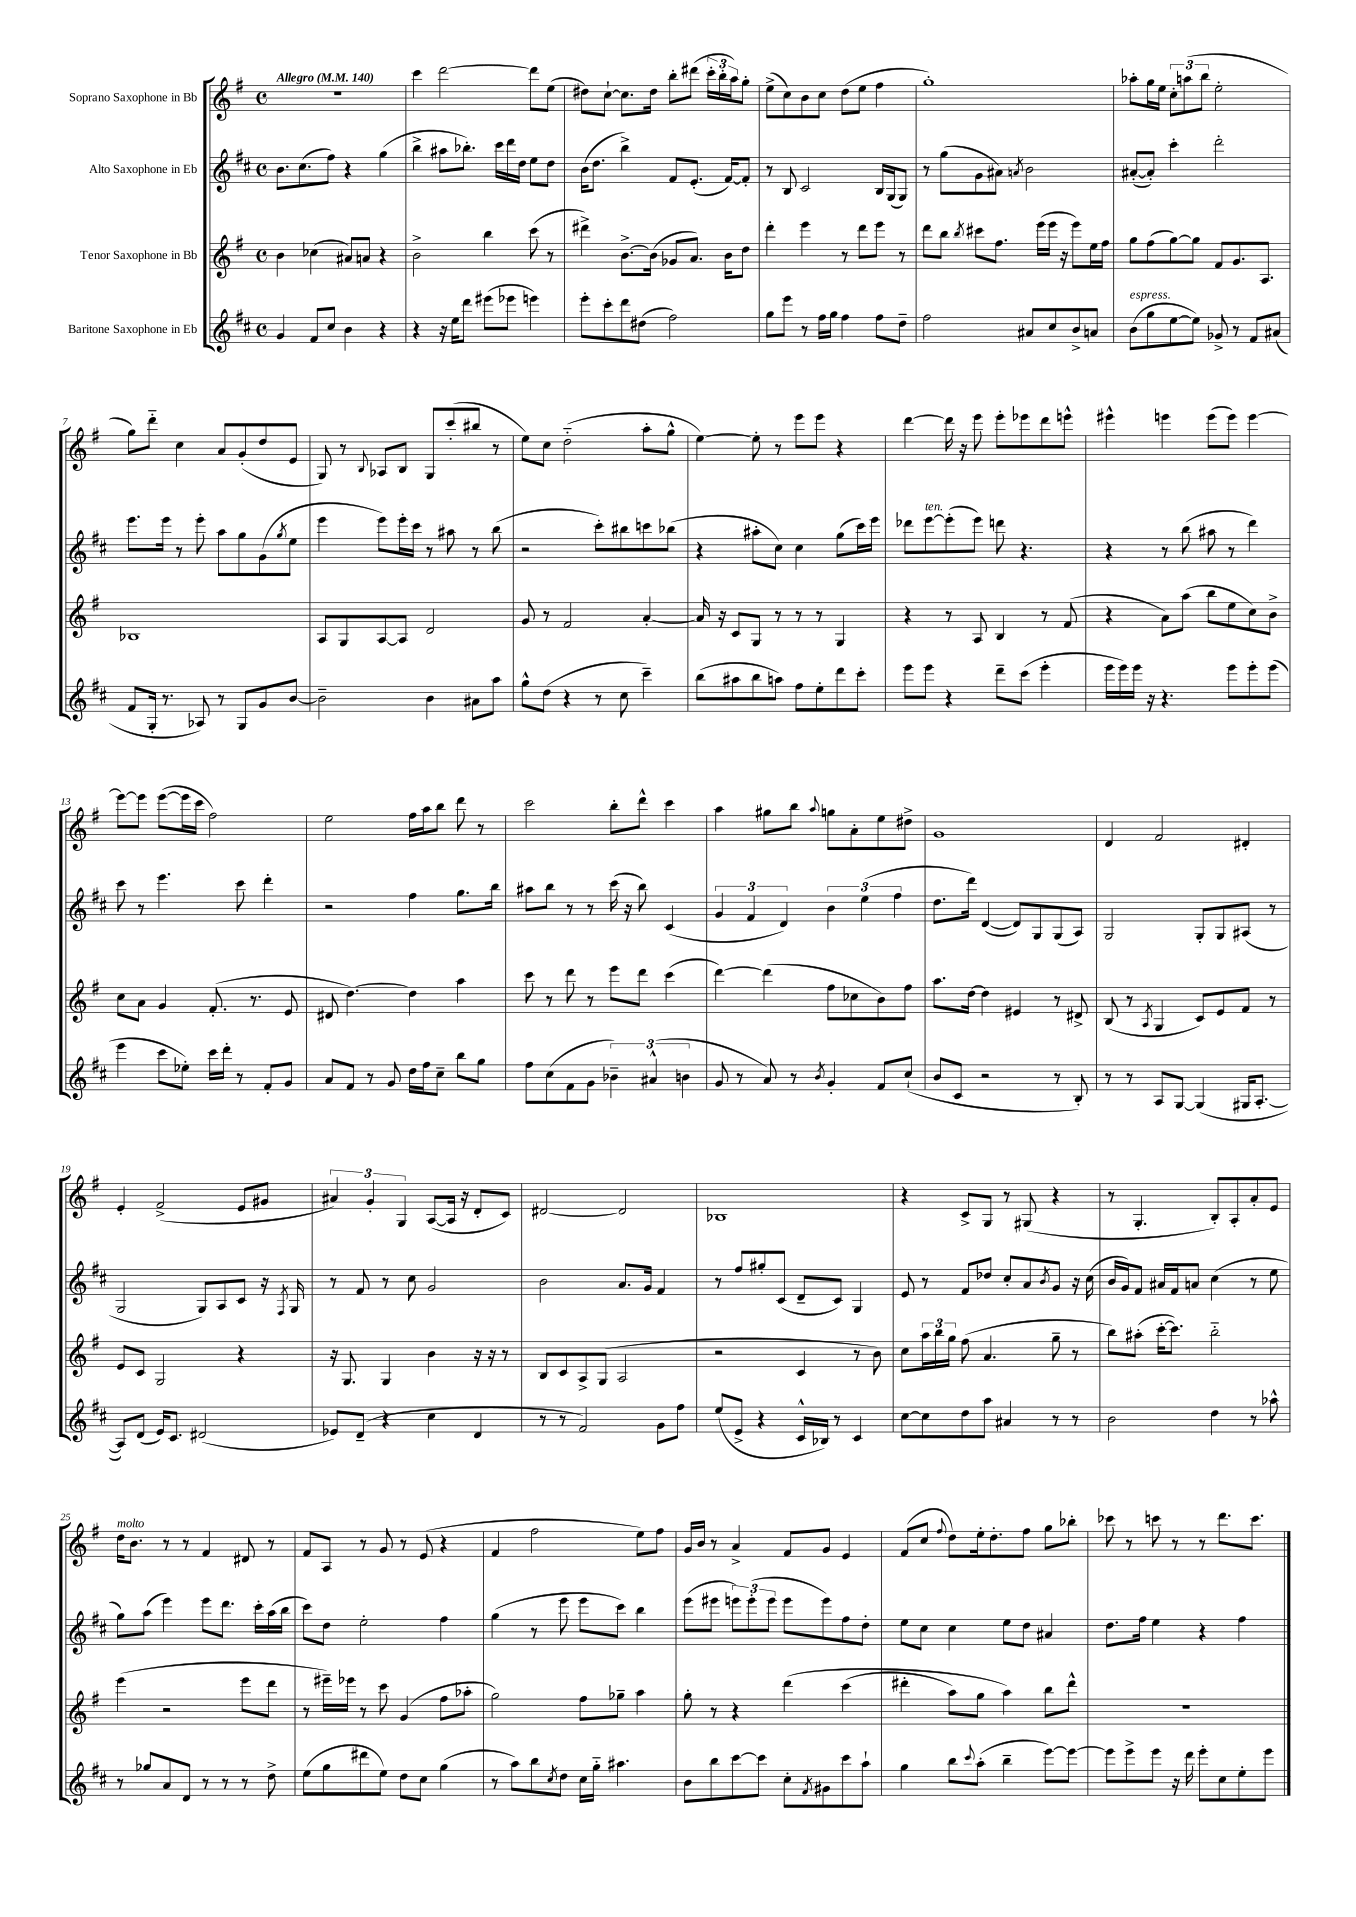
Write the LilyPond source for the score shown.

<<
\new StaffGroup <<
\new Staff = "s0" \with { instrumentName = "Soprano Saxophone in Bb" } {
    \clef treble \key g \major \defaultTimeSignature \time 4/4 \tempo "Allegro" 4 = 140
    R1 |
    c'''4 d'''2~ d'''8 e''8( |
    dis''8) c''8~-! c''8. dis''16 b''8-. dis'''8( \tuplet 3/2 { c'''16-. b''16-. a''16) } g''8-. |
    e''8->( c''8) b'8 c''8 d''8( e''8 fis''4 |
    g''1-.) |
    aes''8-. g''16 e''16 \tuplet 3/2 { c''8-. a''8( b''8 } e''2-. |
    g''8) d'''8-_ c''4 a'8 g'8-.( d''8 e'8 |
    g8) r8 \appoggiatura { b8 } aes8 b8 g8 c'''8-.( bis''8 r8 |
    e''8) c''8 d''2-_( a''8-. g''8-^ |
    e''4~) e''8-. r8 e'''8 e'''8 r4 |
    d'''4~ d'''16 r16 e'''8 e'''8-. ees'''8 d'''8 e'''8-^ |
    eis'''4-^ e'''4 e'''8( e'''8) e'''4~ |
    e'''8~ e'''8 e'''8~( e'''16 c'''16 fis''2) |
    e''2 fis''16 a''16 b''8 d'''8 r8 |
    c'''2 b''8-. d'''8-^ c'''4 |
    a''4 gis''8 b''8 \appoggiatura { a''8 } g''8 a'8-. e''8 dis''8-> |
    g'1 |
    d'4 fis'2 dis'4-. |
    e'4-. fis'2->( e'8 gis'8 |
    \tuplet 3/2 { ais'4) g'4-. g4 } a8~( a16 r16 d'8-. c'8) |
    dis'2~ dis'2 |
    bes1 |
    r4 c'8-> g8 r8 gis8( r4 |
    r8 g4.-. b8-.) a8-. a'8-. e'8 |
    d''16^\markup { \italic "molto" } b'8. r8 r8 fis'4 dis'8 r8 |
    fis'8 a8 r8 g'8 r8 e'8( r4 |
    fis'4 fis''2 e''8) fis''8 |
    g'16 b'16 r8 a'4-> fis'8 g'8 e'4 |
    fis'8( c''8 \appoggiatura { fis''8 } d''8) e''16-. d''8.-. fis''8 g''8 bes''8-. |
    ces'''8 r8 c'''8 r8 r8 d'''8. c'''8. \bar "|." |
}
\new Staff = "s1" \with { instrumentName = "Alto Saxophone in Eb" } {
    \clef treble \key d \major \defaultTimeSignature \time 4/4
    b'8. cis''8.( fis''8) r4 g''4( |
    b''4-> ais''8 bes''8.-.) cis'''16 d'''16 d''16 e''8 d''8 |
    b'16( d''8. b''4->) fis'8 e'8.-.( fis'16~) fis'8-. |
    r8 b8 cis'2 b16 g16( g8) |
    r8 g''8( g'8 ais'8) \acciaccatura { a'8 } b'2 |
    ais'8~-.( ais'8-.) cis'''4-. d'''2-. |
    e'''8. e'''16 r8 e'''8-. a''8 g''8 g'8( \acciaccatura { g''8 } e''8 |
    e'''4 e'''8) e'''16-. cis'''16 r8 ais''8 r8 b''8( |
    r2 cis'''8-.) bis''8 c'''8 bes''8( |
    r4 ais''8-. cis''8) cis''4 g''8( cis'''16) e'''16 |
    des'''8 e'''8~^\markup { \italic "ten." } e'''8-.( e'''8) d'''8 r4. |
    r4 r8 b''8( ais''8 r8 d'''4) |
    cis'''8 r8 e'''4. cis'''8 d'''4-. |
    r2 fis''4 g''8. b''16 |
    ais''8 b''8 r8 r8 cis'''16( r16 b''8) cis'4( |
    \tuplet 3/2 { g'4 fis'4 d'4) } \tuplet 3/2 { b'4 e''4( fis''4 } |
    d''8. d'''16) d'4~( d'8) g8 g8( a8) |
    g2 g8-. g8 ais8( r8 |
    g2 g8) a8 cis'8 r16 \acciaccatura { fis8 } g16 |
    r8 fis'8 r8 cis''8 g'2 |
    b'2 a'8. g'16 fis'4 |
    r8 fis''8 gis''8-. cis'8( d'8-- cis'8) g4 |
    e'8 r8 fis'8 des''8 cis''8-. a'8 \acciaccatura { b'8 } g'8 r16 cis''16( |
    b'16 g'16) fis'8 ais'16 fis'16 a'8 cis''4( r8 e''8 |
    g''8) a''8( e'''4) e'''8 d'''8. cis'''16-. a''16( b''16 |
    cis'''8) d''8 e''2-. fis''4 |
    g''4( r8 e'''8 e'''8 cis'''8) b''4 |
    e'''8( eis'''8 \tuplet 3/2 { e'''8) e'''8-.( e'''8 } e'''8 e'''8) fis''8 d''8-. |
    e''8 cis''8 cis''4 e''8 d''8 ais'4 |
    d''8. fis''16 e''4 r4 fis''4 \bar "|." |
}
\new Staff = "s2" \with { instrumentName = "Tenor Saxophone in Bb" } {
    \clef treble \key g \major \defaultTimeSignature \time 4/4
    b'4 ces''4( ais'8) a'8 r4 |
    b'2-> b''4 c'''8( r8 |
    dis'''4->) b'8.~-> b'16( ges'8 a'8.) b'16 d''8 |
    d'''4-. e'''4 r8 d'''8 e'''8 r8 |
    d'''8 b''8 \acciaccatura { b''8 } cis'''8 fis''8. e'''16( e'''16 r16 e'''8) e''16 fis''16 |
    g''8 fis''8( g''8~) g''8 fis'8 g'8. a8. |
    bes1 |
    a8 g8 a8~ a8 d'2 |
    g'8 r8 fis'2 a'4~-. |
    a'16 r16 c'8 g8 r8 r8 r8 g4 |
    r4 r8 a8 b4 r8 fis'8( |
    r4 a'8) a''8( b''8 e''8 c''8) b'8-> |
    c''8 a'8 g'4 fis'8.-.( r8. e'8 |
    dis'8 d''4.~) d''4 a''4 |
    c'''8 r8 d'''8 r8 e'''8 d'''8 c'''4( |
    d'''4~) d'''4( fis''8 ces''8 b'8) fis''8 |
    a''8. d''16~ d''4 eis'4 r8 dis'8-> |
    b8( r8 \acciaccatura { a8 } g4 c'8) e'8 fis'8 r8 |
    e'8 c'8 g2 r4 |
    r16 g8. g4 b'4 r16 r16 r8 |
    b8 c'8 a8-> g8( a2 |
    r2 c'4 r8 b'8) |
    c''8 \tuplet 3/2 { a''16 b''16 g''16 } fis''8( a'4. g''8-- r8 |
    b''8) ais''8-.( c'''16~-. c'''8.) b''2-_ |
    e'''4( r2 e'''8 d'''8 |
    r8 eis'''16--) ees'''16 r8 c'''8 g'4( fis''8 aes''8-. |
    g''2) fis''8 ges''8-- a''4 |
    g''8-. r8 r4 d'''4\( c'''4( |
    dis'''4-. a''8) g''8 a''4\) b''8 dis'''8-^ |
    R1 \bar "|." |
}
\new Staff = "s3" \with { instrumentName = "Baritone Saxophone in Eb" } {
    \clef treble \key d \major \defaultTimeSignature \time 4/4
    g'4 fis'8 cis''8 b'4 r4 |
    r4 r16 e''16 d'''8 eis'''8( ees'''8 e'''4) |
    e'''8-. cis'''8-. d'''8 dis''8( fis''2) |
    g''8 e'''8 r8 fis''16 g''16 fis''4 fis''8 d''8-- |
    fis''2 ais'8 cis''8 b'8-> a'8 |
    b'8^\markup { \italic "espress." }( g''8 e''8~ e''8) ges'8-> r8 fis'8 ais'8( |
    fis'8 g16-. r8. aes8) r8 g8 g'8 b'8~ |
    b'2-- b'4 ais'8 a''8 |
    g''8-^ d''8( r4 r8 cis''8 cis'''4--) |
    b''8( ais''8 b''8 a''8) fis''8 e''8-. d'''8 cis'''8-. |
    e'''8 e'''8 r4 d'''8-- cis'''8( e'''4-. |
    e'''16 e'''16) e'''16 r16 r4. e'''8 e'''8-. e'''8( |
    e'''4 cis'''8 ees''8-.) cis'''16 d'''16-. r8 fis'8-. g'8 |
    a'8 fis'8 r8 g'8 d''16 fis''16 cis''8-- b''8 g''8 |
    fis''8 cis''8( fis'8 g'8 \tuplet 3/2 { bes'4--) ais'4-^( b'4 } |
    g'8 r8 a'8) r8 \acciaccatura { b'8 } g'4-. fis'8 cis''8-!( |
    b'8 cis'8 r2 r8 b8-.) |
    r8 r8 a8 g8~ g4( gis16 a8.~-. |
    a8) d'8( e'16) cis'8. dis'2( |
    ees'8) d'8--( r4 cis''4 d'4 |
    r8 r8 fis'2) g'8 fis''8 |
    e''8( e'8-> r4 cis'16-^ bes16) r8 cis'4 |
    cis''8~ cis''8 d''8 a''8 ais'4 r8 r8 |
    b'2 d''4 r8 aes''8-^ |
    r8 ges''8 a'8 d'8 r8 r8 r8 d''8-> |
    e''8( g''8 dis'''8 e''8) d''8 cis''8 g''4( |
    r8 a''8) b''8 \acciaccatura { cis''8 } d''8 cis''16 g''16-_ ais''4. |
    b'8 b''8 cis'''8~ cis'''8 cis''8-. \acciaccatura { fis'8 } gis'8 cis'''8 a''8-! |
    g''4 b''8 \appoggiatura { cis'''8 } a''8-.( b''4-- e'''8~) e'''8~ |
    e'''8 e'''8-> e'''8 r16 d'''16 e'''8-. cis''8 e''8-. e'''8 \bar "|." |
}
>>
>>
